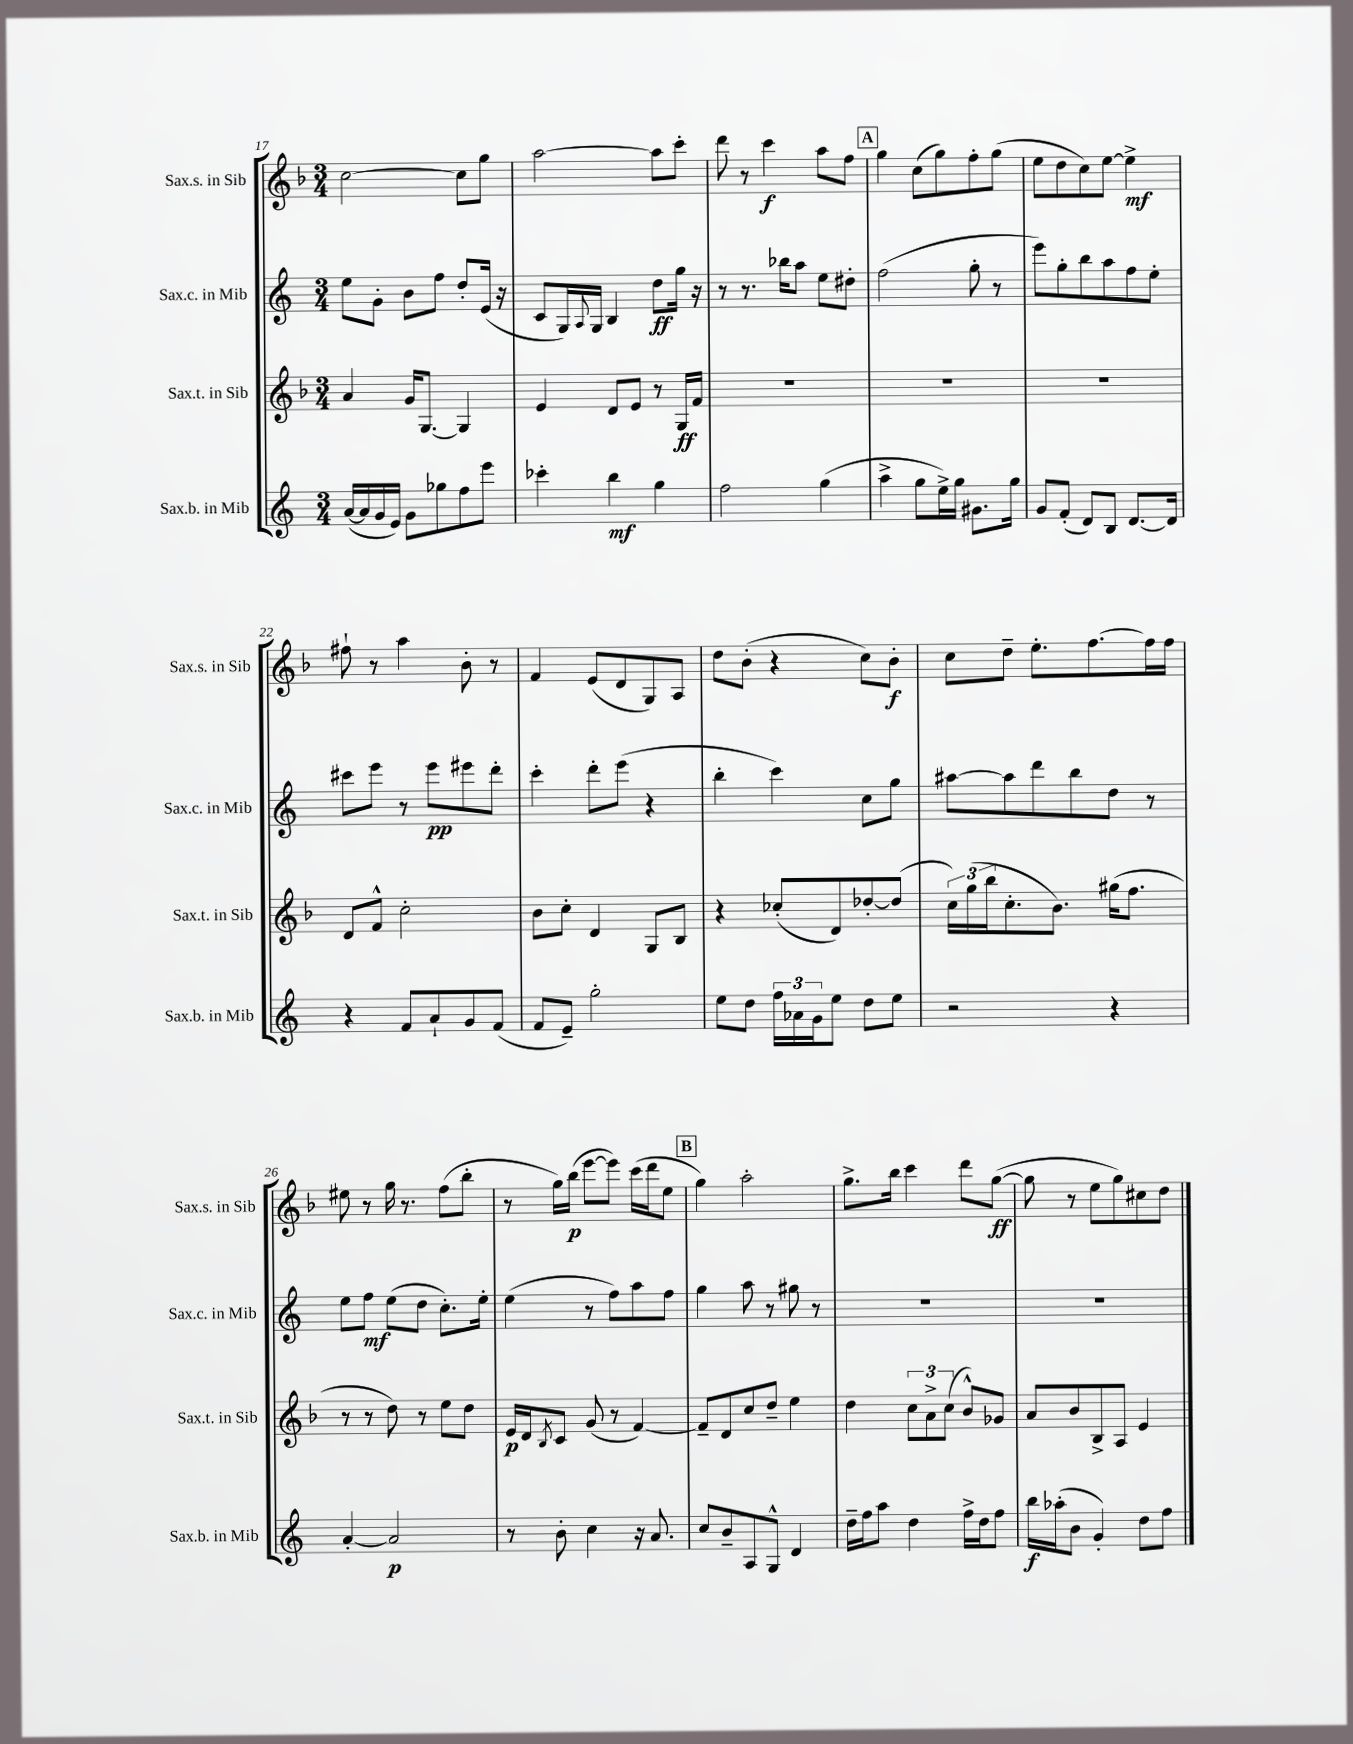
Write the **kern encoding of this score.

**kern	**dynam	**kern	**dynam	**kern	**dynam	**kern	**dynam
*part4	*part4	*part3	*part3	*part2	*part2	*part1	*part1
*staff4	*staff4	*staff3	*staff3	*staff2	*staff2	*staff1	*staff1
*I"Sax.b. in Mib	*	*I"Sax.t. in Sib	*	*I"Sax.c. in Mib	*	*I"Sax.s. in Sib	*
*I'Sax.b. in Mib	*	*I'Sax.t. in Sib	*	*I'Sax.c. in Mib	*	*I'Sax.s. in Sib	*
*clefG2	*	*clefG2	*	*clefG2	*	*clefG2	*
*k[]	*	*k[b-]	*	*k[]	*	*k[b-]	*
*M3/4	*	*M3/4	*	*M3/4	*	*M3/4	*
=17	=17	=17	=17	=17	=17	=17	=17
([16a/LL	.	4a/	.	8ee\L	.	[2cc\	.
16a/]	.	.	.	.	.	.	.
16g/	.	.	.	8g'\J	.	.	.
16e/JJ)	.	.	.	.	.	.	.
8g\L	.	16g/KL	.	8b\L	.	.	.
.	.	[8.G/J	.	.	.	.	.
8gg-X\	.	.	.	8ff\J	.	.	.
8ff\	.	4G/]	.	8dd'/L	.	8cc\L]	.
8eee\J	.	.	.	(16e/Jk	.	8gg\J	.
.	.	.	.	16r	.	.	.
=18	=18	=18	=18	=18	=18	=18	=18
4ccc-X'\	.	4e/	.	8c/L	.	[2aa\	.
.	.	.	.	16G/L)	.	.	.
.	.	.	.	8qqA/	.	.	.
.	.	.	.	16G/JJ	.	.	.
4bb\	mf	8d/L	.	4B/	.	.	.
.	.	8e/J	.	.	.	.	.
4gg\	.	8r	.	8dd\L	ff	8aa\L]	.
.	.	16G/LL	ff	16gg\Jk	.	8ccc'\J	.
.	.	16f/JJ	.	16r	.	.	.
=19	=19	=19	=19	=19	=19	=19	=19
2ff\	.	2.r	.	8r	.	8ddd\	.
.	.	.	.	8.r	.	8r	.
.	.	.	.	.	.	4ccc\	f
.	.	.	.	16bb-X\KL	.	.	.
.	.	.	.	8aa\J	.	.	.
(4gg\	.	.	.	8ee\L	.	8aa\L	.
.	.	.	.	8dd#X'\J	.	8ff\J	.
!!LO:REH:place=s1:t=A
=20	=20	=20	=20	=20	=20	=20	=20
4aa^\	.	2.r	.	(2ff\	.	4gg\	.
8gg\L	.	.	.	.	.	(8cc\L	.
16ee^\L)	.	.	.	.	.	8gg\)	.
16gg\JJ	.	.	.	.	.	.	.
8.g#X\L	.	.	.	8gg'\	.	8ff'\	.
.	.	.	.	8r	.	(8gg\J	.
16gg\Jk	.	.	.	.	.	.	.
=21	=21	=21	=21	=21	=21	=21	=21
8g/L	.	2.r	.	8eee\L)	.	8ee\L	.
(8f'/J	.	.	.	8gg'\	.	8dd\	.
8d/L)	.	.	.	8bb\	.	8cc\)	.
8B/J	.	.	.	8aa\	.	[8ee\J	.
[8.d/L	.	.	.	8ff\	.	4ee^\]	mf
.	.	.	.	8ee'\J	.	.	.
16d/Jk]	.	.	.	.	.	.	.
!!LO:LB:g=z
=22	=22	=22	=22	=22	=22	=22	=22
4r	.	8d/L	.	8ccc#X\L	.	8ff#X`\	.
.	.	8f^^/J	.	8eee\J	.	8r	.
8f/L	.	2cc'\	.	8r	.	4aa\	.
8a`/	.	.	.	8eee\L	pp	.	.
8g/	.	.	.	8eee#X\	.	8b-'\	.
(8f/J	.	.	.	8ddd'\J	.	8r	.
=23	=23	=23	=23	=23	=23	=23	=23
8f/L	.	8b-\L	.	4ccc'\	.	4f/	.
8e~/J)	.	8cc'\J	.	.	.	.	.
2gg'\	.	4d/	.	8ddd'\L	.	(8e/L	.
.	.	.	.	(8eee\J	.	8d/	.
.	.	8G/L	.	4r	.	8G/)	.
.	.	8B-/J	.	.	.	8A/J	.
=24	=24	=24	=24	=24	=24	=24	=24
8ee\L	.	4r	.	4bb'\	.	8dd\L	.
8dd\J	.	.	.	.	.	(8b-'\J	.
24ff\LL	.	(8cc-X'/L	.	4ccc\)	.	4r	.
24a-X\	.	.	.	.	.	.	.
24g\J	.	.	.	.	.	.	.
8ee\J	.	8d/)	.	.	.	.	.
8dd\L	.	[8dd-X'/	.	8cc\L	.	8cc\L)	.
8ee\J	.	(8dd-/J]	.	8gg\J	.	8b-'\J	f
=25	=25	=25	=25	=25	=25	=25	=25
2r	.	24cc\LL)	.	[8aa#X\L	.	8cc\L	.
.	.	(24gg\	.	.	.	.	.
.	.	24bb-\J	.	.	.	.	.
.	.	8.cc'\	.	8aa#\]	.	8dd~\J	.
.	.	.	.	8ddd\	.	8.ee'\L	.
.	.	8.b-\J)	.	.	.	.	.
.	.	.	.	8bb\	.	.	.
.	.	.	.	.	.	[8.ff\	.
4r	.	(16gg#X\KL	.	8dd\J	.	.	.
.	.	8.ff\J	.	.	.	.	.
.	.	.	.	8r	.	16ff\L]	.
.	.	.	.	.	.	16ff\JJ	.
!!LO:LB:g=z
=26	=26	=26	=26	=26	=26	=26	=26
[4a'/	.	8r	.	8ee\L	.	8ee#X\	.
.	.	8r	.	8ff\J	mf	8r	.
2a/]	p	8dd\)	.	(8ee\L	.	16gg\	.
.	.	.	.	.	.	8.r	.
.	.	8r	.	8dd\J	.	.	.
.	.	8ee\L	.	8.cc'\L)	.	(8ff\L	.
.	.	8dd\J	.	.	.	8bb-'\J	.
.	.	.	.	16ee'\Jk	.	.	.
=27	=27	=27	=27	=27	=27	=27	=27
8r	.	16e/LL	p	(4ee\	.	8r	.
.	.	16d/J	.	.	.	.	.
.	.	8qB-/	.	.	.	.	.
8b'\	.	8c/J	.	.	.	16gg\LL)	.
.	.	.	.	.	.	(16bb-\JJ	p
4cc\	.	(8g/	.	8r	.	[8eee\L	.
.	.	8r	.	8ff\L)	.	8eee\J])	.
16r	.	[4f/)	.	8aa\	.	(16ccc\LL	.
8.a/	.	.	.	.	.	16ddd\J	.
.	.	.	.	8ff\J	.	8ee\J	.
!!LO:REH:place=s1:t=B
=28	=28	=28	=28	=28	=28	=28	=28
8cc/L	.	8f~/L]	.	4gg\	.	4gg\)	.
8b~/	.	8d/	.	.	.	.	.
8A/	.	8cc/	.	8aa\	.	2aa'\	.
8G^^/J	.	8dd~/J	.	8r	.	.	.
4d/	.	4ee\	.	8gg#X\	.	.	.
.	.	.	.	8r	.	.	.
=29	=29	=29	=29	=29	=29	=29	=29
16dd~\LL	.	4dd\	.	2.r	.	8.gg^\L	.
16ff\J	.	.	.	.	.	.	.
8aa\J	.	.	.	.	.	.	.
.	.	.	.	.	.	16bb-\Jk	.
4dd\	.	12cc\L	.	.	.	4ccc\	.
.	.	12a^\	.	.	.	.	.
.	.	(12cc\J	.	.	.	.	.
16ff^\LL	.	8b-^^/L)	.	.	.	8ddd\L	.
16dd\J	.	.	.	.	.	.	.
8ff\J	.	8g-X/J	.	.	.	([8gg\J	ff
=30	=30	=30	=30	=30	=30	=30	=30
16bb\LL	f	8a/L	.	2.r	.	8gg\]	.
(16aa-X'\J	.	.	.	.	.	.	.
8b\J	.	8b-/	.	.	.	8r	.
4g'/)	.	8B-^/	.	.	.	8ee\L	.
.	.	8A/J	.	.	.	8gg\)	.
8dd\L	.	4e/	.	.	.	8cc#X\	.
8ff\J	.	.	.	.	.	8dd\J	.
==	==	==	==	==	==	==	==
*-	*-	*-	*-	*-	*-	*-	*-
